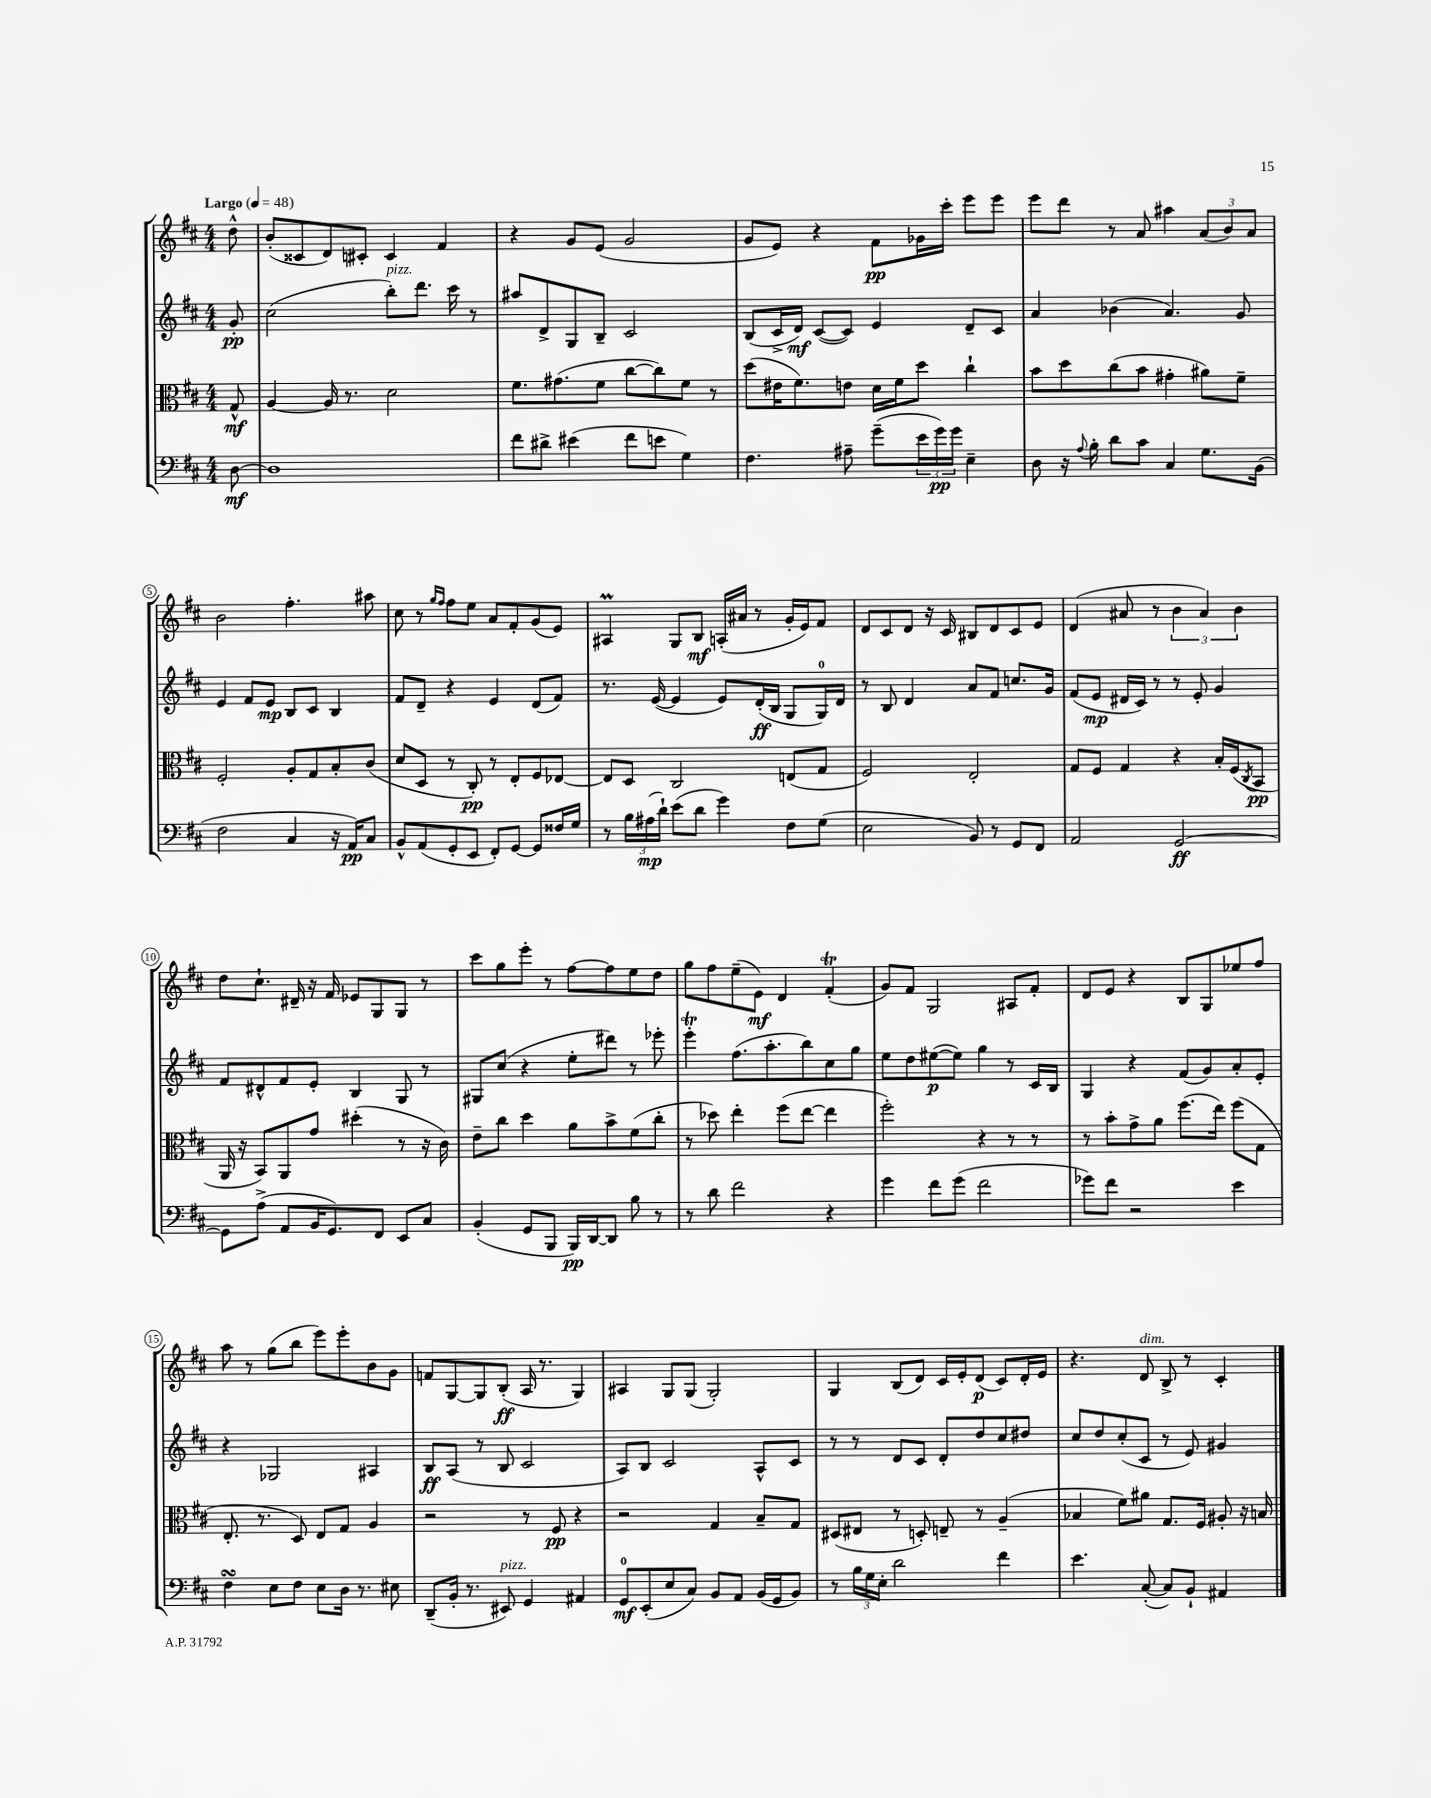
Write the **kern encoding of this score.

**kern	**kern	**kern	**kern
*staff4	*staff3	*staff2	*staff1
*clefF4	*clefC3	*clefG2	*clefG2
*k[f#c#]	*k[f#c#]	*k[f#c#]	*k[f#c#]
*M4/4	*M4/4	*M4/4	*M4/4
*MM48	*MM48	*MM48	*MM48
[8D\	8G^^/	8g'/	8dd^^\
=	=	=	=
1D]	[4A/	(2cc#\	(8b'/L
.	.	.	8c##/
.	16A/]	.	8d/)
.	8.r	.	.
.	.	.	8c#'/J
.	2d\	8bb'\L)	4c#/
.	.	8.ddd\J	.
.	.	.	4f#/
.	.	16ccc#\	.
.	.	8r	.
=	=	=	=
8f#\L	8.f#\L	8aa#/L	4r
8d#^\J	.	8d^/	.
.	(8.g#\	.	.
(4e#\	.	8G/	8g/L
.	8f#\J	8B~/J	(8e/J
8f#\L	[8cc#\L	2c#/	2g/
8e\J	8cc#\])	.	.
4G\)	8f#\J	.	.
.	8r	.	.
=	=	=	=
4.F#\	(8dd\L	(8B/L	8g/L
.	16e#\K	16c#^/L	8e/J)
.	8.f#\)	16d/JJ)	.
.	.	([8c#/L	4r
8A#~\	8e\J	8c#/]J)	.
(8g~\L	16d\LL	4e/	8f#\L
.	16f#\J	.	.
24e\L	8dd\J	.	16g-\L
24g\)	.	.	.
.	.	.	16ccc#'\JJ
24g\JJ	.	.	.
4E~\	4cc#`\	8d~/L	8eee\L
.	.	8c#/J	8eee\J
=	=	=	=
8D\	8b\L	4a/	8eee\L
16r	8dd\	.	8ddd\J
8qqA/	.	.	.
16B'\	.	.	.
8d\L	(8cc#\	(4b-\	8r
8c#\J	8b\J	.	8a/
4C#/	4g#'\	4.a/)	4aa#\
8.G\L	8a#\L)	.	(12a/L
.	.	.	12b/)
.	8f#~\J	8g/	.
.	.	.	12a/J
(16BB\Jk	.	.	.
=	=	=	=
2F#\	2F#'/	4e/	2b\
.	.	8f#/L	.
.	.	8e/J	.
4C#/	8A'/L	8B/L	4.ff#'\
.	8G/	8c#/J	.
16r	8B'/	4B/	.
16AA/LK)	.	.	.
8C#/J	(8c#/J	.	8aa#\
=	=	=	=
8BB^^/L	8d/L	8f#/L	8cc#\
(8AA/	8D/J	8d~/J	8r
.	.	.	16qqgg/LL
.	.	.	16qqff#/JJ
8GG'/	8r	4r	8ff#\L
8EE/J	8C#'/)	.	8ee\J
8FF#'/L)	8r	4e/	8a/L
[8GG/J	8E'/L	.	8f#'/
8GG/]L	8F#/	(8d/L	(8g/
16F##/L	[8E-/J	8f#/J)	8e/J)
16G/JJ	.	.	.
=	=	=	=
8r	8E-/]L	8.r	4A#/
24B\LL	8D/J	.	.
(24A#\	.	.	.
.	.	([16e/	.
24d`\JJ)	.	.	.
(8e\L	2C#/	4e/]	8G/L
8d\J	.	.	8B/J
4g\)	.	8e/L)	(16A'/LL
.	.	.	16a#/JJ
.	.	(16d'/L	8r
.	.	16B/JJ	.
8F#\L	(8E/L	8G/L	16g'/LL
.	.	.	16e/J)
(8G\J	8G/J	16G/L)	8f#/J
.	.	16d/JJ	.
=	=	=	=
2E\	2F#/)	8r	8d/L
.	.	8B/	8c#/
.	.	4d/	8d/J
.	.	.	16r
.	.	.	16c#/
8BB/)	2E'/	8a/L	8B#/L
8r	.	8f#/J	8d/
8GG/L	.	8.cc/L	8c#/
8FF#/J	.	.	8e/J
.	.	16g/Jk	.
=	=	=	=
2AA/	8G/L	(8f#/L	(4d/
.	8F#/J	8e/J	.
.	4G/	16d#/LL	8a#/
.	.	16c#/JJ)	.
.	.	8r	8r
[2GG/	4r	8r	6b\
.	.	8e'/	.
.	.	.	6a#/)
.	16B'/LL	4g/	.
.	(16F#/J	.	.
.	.	.	6b\
.	8qC#/	.	.
.	8BB/J	.	.
=	=	=	=
8GG\]L	16AA/	8f#/L	8dd\L
.	16r	.	.
(8A^\J	8BB/L)	8d#^^/	8.cc#`\J
8AA/L	8AA/	8f#/	.
.	.	.	16d#~/
16BB/K	8g/J	8e'/J	16r
8.GG/)	.	.	16f#/
.	(4dd#'\	4B/	8e-/L
8FF#/J	.	.	8G/
8EE/L	8r	8G/	8G/J
8C#/J	16r	8r	8r
.	16c#\)	.	.
=	=	=	=
(4BB'/	8e~\L	8G#/L	8ccc#\L
.	8cc#\J	(8cc#/J	8gg\
8GG/L	4dd\	4r	8eee'\J
8BBB/J	.	.	8r
16BBB/LL)	8a\L	8ee'\L	[8ff#\L
[16DD/J	.	.	.
8DD/]J	8b^\	8ddd#\J)	8ff#\]
8B\	(8f#\	8r	8ee\
8r	8cc#'\J	8eee-'\	8dd\J
=	=	=	=
8r	8r	4eee'\	8gg\L
8d\	8dd-\)	.	8ff#\
2f#\	4ee'\	(8.ff#\L	(8ee~\
.	.	.	8e\J)
.	.	8.aa'\	.
.	(8ff#\L	.	4d/
.	[8ee\J	8bb\)	.
4r	4ee\]	8cc#\	(4f#'/
.	.	8gg\J	.
=	=	=	=
4g\	2ff#'\)	8ee\L	8g/L)
.	.	8dd\	8f#/J
8f#\L	.	([8ee#\	2G/
(8g\J	.	8ee#\]J)	.
2f#\	4r	4gg\	.
.	8r	8r	8A#/L
.	8r	16c#/LL	8f#'/J
.	.	16B/JJ	.
=	=	=	=
8g-\L)	8r	4G/	8d/L
8f#\J	8b'\L	.	8e/J
2r	8g^\	4r	4r
.	8a\J	.	.
.	(8.ff#\L	(8f#/L	8B/L
.	.	8g/)	8G/
.	16ee\Jk)	.	.
4e\	(8ff#\L	8a'/	8ee-/
.	8G\J	8e'/J	8ff#/J
=	=	=	=
4F#\	8.E'/	4r	8aa\
.	.	.	8r
.	8.r	.	.
8E\L	.	2G-/	(8gg\L
8F#\J	8D/)	.	8bb\J
8E\L	8E/L	.	8eee\L)
16D\Jk	8G/J	.	8eee'\
8.r	.	.	.
.	4A/	4A#/	8b\
8E#\	.	.	8g\J
=	=	=	=
(8DD~/L	2r	8B/L	8f/L
16BB'/Jk	.	(8A/J	[8G/
8.r	.	.	.
.	.	8r	8G/]
8EE#/)	.	8B/	(8B'/J
4GG/	8r	2c#/	16A/
.	.	.	8.r
.	8F#/	.	.
4AA#/	4r	.	4G/)
=	=	=	=
8GG/L	2r	8A/L)	4A#/
(8EE'/	.	8B/J	.
8E/	.	2c#/	8G/L
8C#/J)	.	.	(8G/J
8BB/L	4G/	.	2G'/)
8AA/J	.	.	.
(16BB/LL	8B~/L	8A^^/L	.
16GG/J	.	.	.
8BB/J)	8G/J	8c#/J	.
=	=	=	=
8r	(8D#/L	8r	4G/
24B\LL	8E#/J	8r	.
24G\	.	.	.
24E'\JJ	.	.	.
2d\	8r	8d/L	(8B/L
.	8D'/)	8c#/J	8d/J)
.	8E~/	8d'/L	16c#/LL
.	.	.	16e'/J
.	8r	8dd/	(8d/J
4f#\	(4A~/	8cc#/	8c#/L)
.	.	8dd#/J	16d'/L
.	.	.	16e/JJ
=	=	=	=
4.e\	4B-/	8cc#/L	4.r
.	.	8dd/	.
.	8f#\L)	(8cc#'/	.
([8C#'/	8a#\J	8c#/J	8d/
8C#/]L)	8.G/L	8r	8B^/
8BB`/J	.	8e/)	8r
.	16F#/Jk	.	.
4AA#/	8A#'/	4g#/	4c#'/
.	16r	.	.
.	16B/	.	.
==	==	==	==
*-	*-	*-	*-
